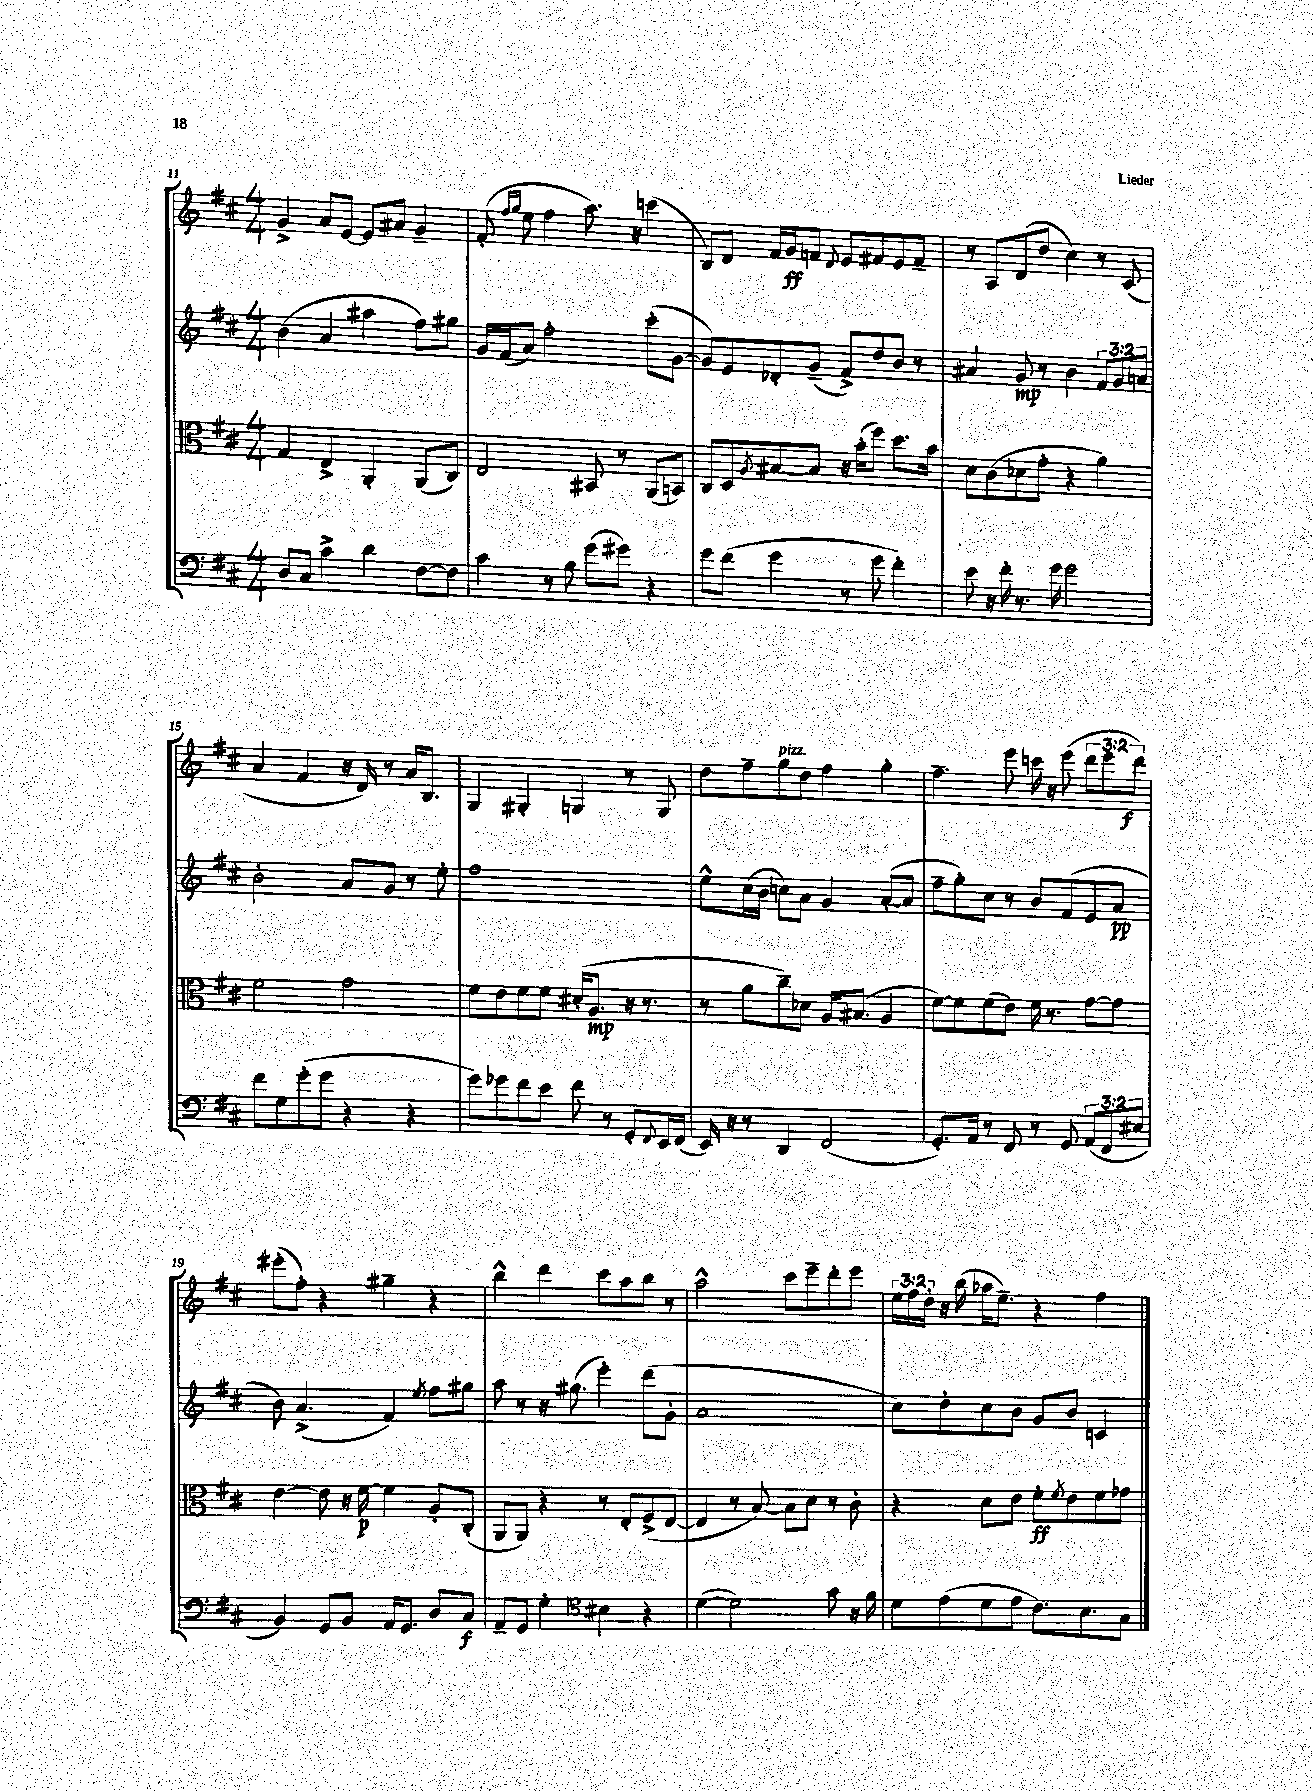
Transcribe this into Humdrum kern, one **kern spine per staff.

**kern	**kern	**kern	**kern
*staff4	*staff3	*staff2	*staff1
*clefF4	*clefC3	*clefG2	*clefG2
*k[f#c#]	*k[f#c#]	*k[f#c#]	*k[f#c#]
*M4/4	*M4/4	*M4/4	*M4/4
8D	4G	(4b	4g^
8C#	.	.	.
4c#^	4E^	4a	8a
.	.	.	[8e
4d	4AA'	4aa#	8e]
.	.	.	8a#
[8F#	(8AA	8ff#)	4g~
8F#]	8C#)	8gg#	.
=	=	=	=
4c#	2E	16g	(8f#'
.	.	(16f#	.
.	.	.	16qqff#
.	.	.	16qqgg
.	.	8a)	8ee
8r	.	2ff#'	4ff#
8B	.	.	.
(8g	8BB#	.	8.aa)
8g#)	8r	.	.
.	.	.	16r
4r	(8AA	(8ccc#'	(4ccc
.	8BB)	[8g	.
=	=	=	=
8g	8C#	8g])	8B)
(8f#	8D	8e	8d
.	8qA	.	.
4g	[8B#	8d-'	16f#
.	.	.	16g
.	8B#]	(8g~	8f
.	.	.	8qqd
8r	16r	8f#^)	8e
.	(16b'	.	.
8g	8ff#)	8dd	8f#
4f#')	8.dd	8b	8e
.	.	8r	8f#~
.	16b	.	.
=	=	=	=
8e	8d	4a#	8r
16r	(8c#	.	8A
16f#'	.	.	.
8.r	8d-	8g	(8d
.	8g'	8r	8dd
16g	.	.	.
2g	4r	4b	4cc#)
.	4a)	12f#	8r
.	.	12g	.
.	.	.	(8c#
.	.	12a	.
=	=	=	=
8f#	2f#	2b'	4a
8G	.	.	.
(8g'	.	.	4f#
8g	.	.	.
4r	2g	8a	16r
.	.	.	16d)
.	.	8g	8r
4r	.	8r	16a
.	.	.	8.B
.	.	8ee'	.
=	=	=	=
8g)	8f#	1ff#	4G
8g-	8e	.	.
8f#	8f#	.	4G#'
8e	8f#	.	.
8f#	(16d#'	.	4G
.	8.A	.	.
8r	.	.	.
8GG'	16r	.	8r
.	8.r	.	.
8qqFF#	.	.	.
16EE	.	.	8G
(16FF#	.	.	.
=	=	=	=
16EE)	8r	8ee^^	8dd
16r	.	.	.
8r	8a	(16cc#	8ff#~
.	.	16b	.
4DD	8cc#~)	8cc)	8gg
.	8d-	8a	8dd
(2FF#	16A	4g	4ff#
.	(8.B#	.	.
.	4A	([8a'	4gg'
.	.	8a]	.
=	=	=	=
8.GG')	[8f#)	8ff#~	4.ff#~
.	8f#]	8gg')	.
16AA	.	.	.
8r	(8f#	8cc#	.
8FF#	8e)	8r	8eee
8r	16f#	8b	16ccc
.	8.r	.	16r
8GG	.	(8f#	(8eee
(12AA	[8g	8e	12ddd
12FF#	.	.	12eee
.	8g]	8a	.
12E#	.	.	12ddd)
=	=	=	=
4BB)	[4e	8b)	(8eee#'
.	.	(4.a^	8ff#')
8GG	8e]	.	4r
8BB	16r	.	.
.	[16f#	.	.
16AA	4f#]	4f#)	4gg#~
8.GG	.	.	.
.	.	8qee	.
8D	8A'	8ff#	4r
8C#	(8C#'	8gg#	.
=	=	=	=
8AA~	8AA	8aa	4bb^^
8GG	8AA)	8r	.
4G'	4r	16r	4ddd
.	.	(8.gg#	.
*clefC4	*	*	*
4B#	8r	4eee')	8ccc#
.	8E'	.	8aa
4r	(8F#^	(8ddd	8bb
.	[8E	8g'	8r
=	=	=	=
([4d	4E]	1a	2aa^^
2d])	8r	.	.
.	[8B)	.	.
.	8B]	.	8ccc#
.	8d	.	8eee~
8g	8r	.	8ddd'
16r	8c#'	.	8eee
16f#	.	.	.
=	=	=	=
8d	4r	8cc#)	24ee
.	.	.	24ff#
.	.	.	24dd'
(8e	.	8dd'	16r
.	.	.	(16bb
8d	8d	8cc#	16aa-
.	.	.	8.ee~)
8e	8e	8b	.
8.c#)	8f#'	8g	4r
.	8qf#	.	.
.	8e	8b	.
8.B	.	.	.
.	8f#	4c	4ff#
8G	8g-	.	.
==	==	==	==
*-	*-	*-	*-
